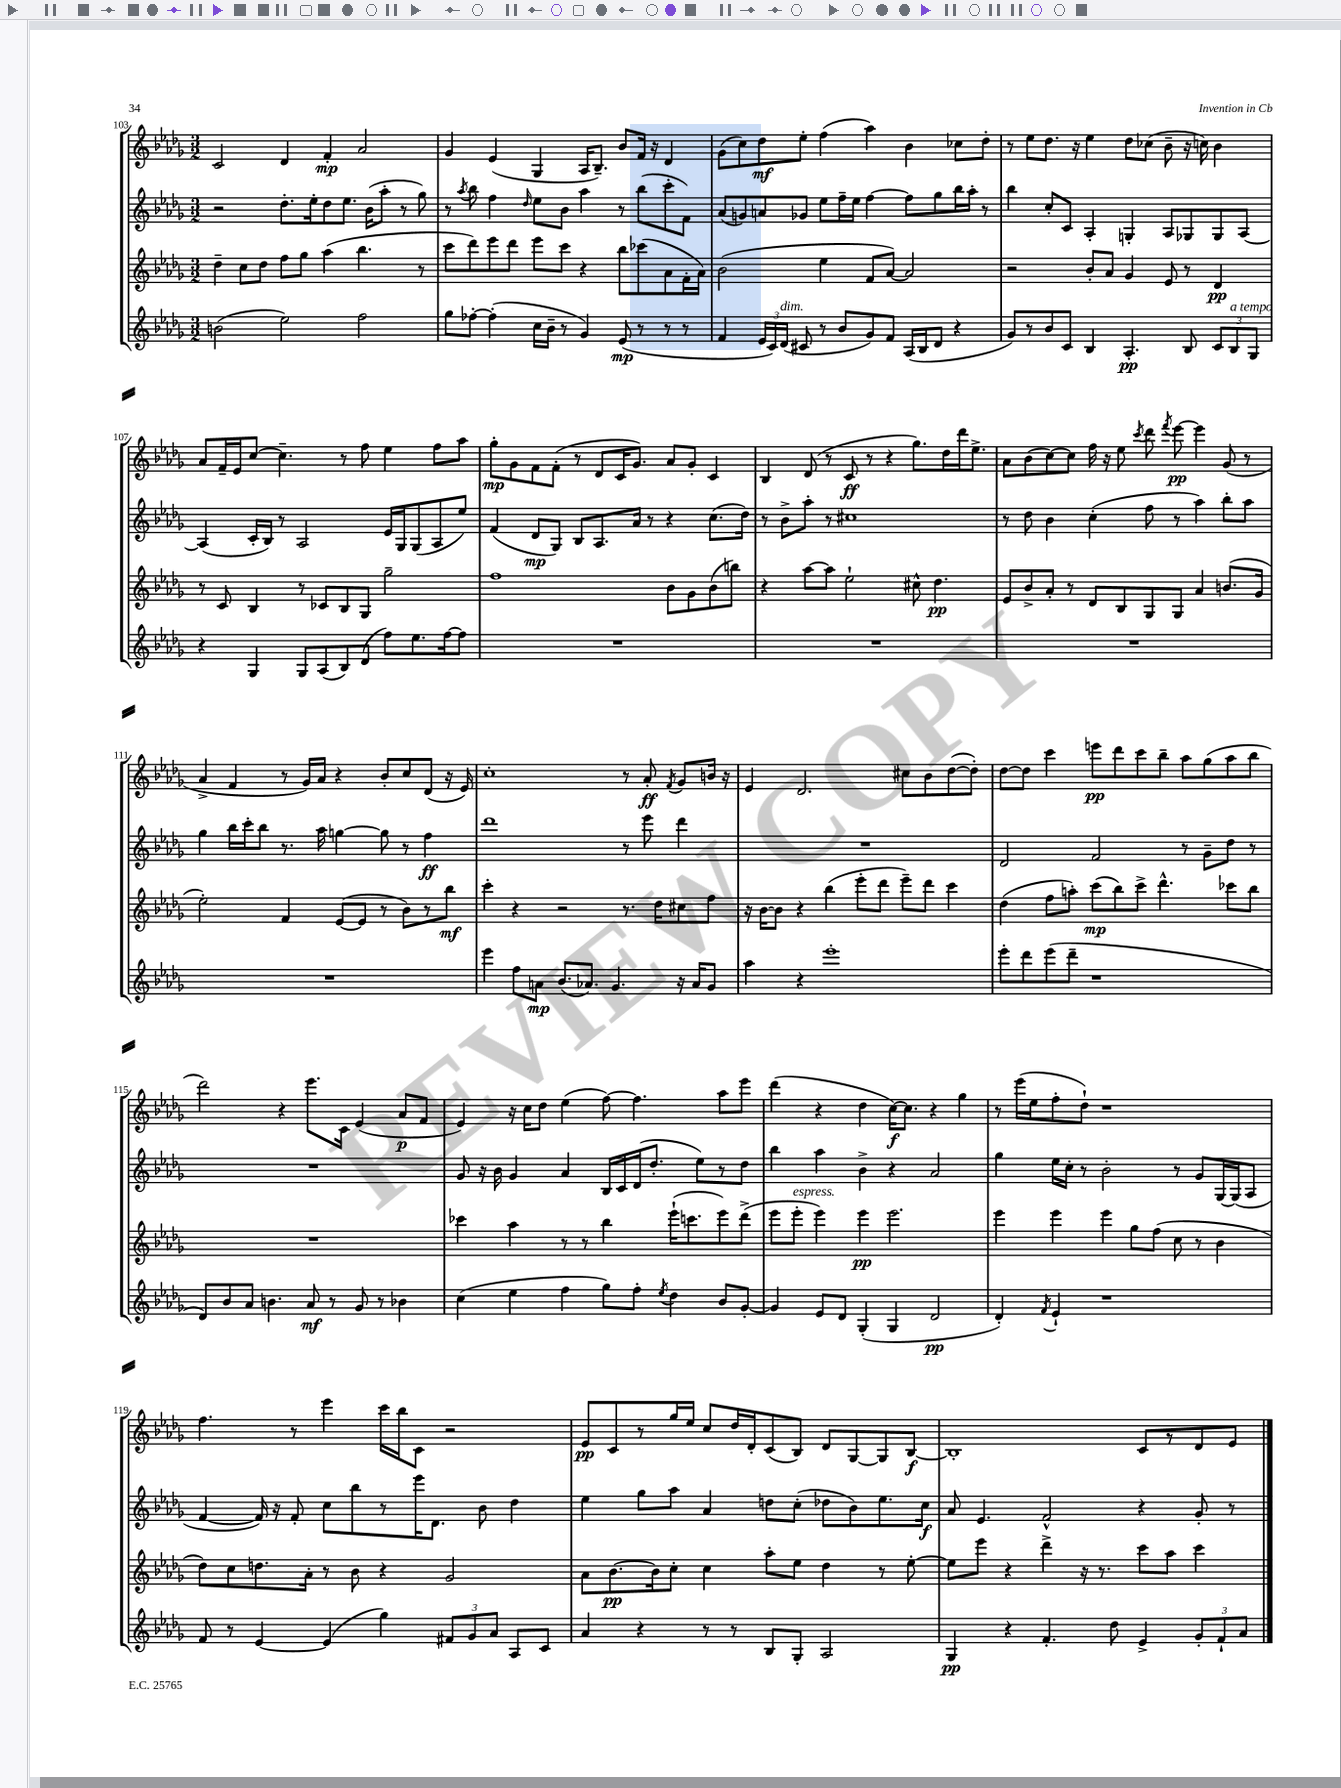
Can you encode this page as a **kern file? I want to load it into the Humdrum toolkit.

**kern	**dynam	**kern	**dynam	**kern	**dynam	**kern	**dynam
*part4	*part4	*part3	*part3	*part2	*part2	*part1	*part1
*staff4	*staff4	*staff3	*staff3	*staff2	*staff2	*staff1	*staff1
*clefG2	*	*clefG2	*	*clefG2	*	*clefG2	*
*k[b-e-a-d-g-]	*	*k[b-e-a-d-g-]	*	*k[b-e-a-d-g-]	*	*k[b-e-a-d-g-]	*
*M3/2	*	*M3/2	*	*M3/2	*	*M3/2	*
=103	=103	=103	=103	=103	=103	=103	=103
(2bn\	.	4dd-~\	.	2r	.	2c/	.
.	.	8cc\L	.	.	.	.	.
.	.	8dd-\J	.	.	.	.	.
2ee-\)	.	8ff\L	.	8.dd-'\L	.	4d-/	.
.	.	8gg-\J	.	.	.	.	.
.	.	.	.	16ee-'\k	.	.	.
.	.	(4aa-\	.	8dd-\	.	4f'/	mp
.	.	.	.	8.ee-\J	.	.	.
2ff\	.	4.bb-\	.	.	.	2a-/	.
.	.	.	.	(16b-\KL	.	.	.
.	.	.	.	8aa-'\J	.	.	.
.	.	.	.	8r	.	.	.
.	.	8r	.	8gg-\)	.	.	.
=104	=104	=104	=104	=104	=104	=104	=104
8gg-\L	.	8ccc\L	.	8r	.	4g-/	.
.	.	.	.	8qaa-/	.	.	.
[8ff-X'\J	.	8ddd-\)	.	8bb-\	.	.	.
(4ff-'\]	.	8eee-\	.	4ff\	.	(4e-/	.
.	.	8ddd-\J	.	.	.	.	.
.	.	.	.	16qqdd-/	.	.	.
16cc\LL	.	8eee-\L	.	8ee-\L	.	4G-/	.
16b-~\JJ	.	.	.	.	.	.	.
8r	.	8ccc\J	.	8b-\J	.	.	.
4g-/)	.	4r	.	4aa-\	.	16A-/KL	.
.	.	.	.	.	.	8.B-~/J)	.
(8e-/	mp	8bb-\L	.	8r	.	8b-/L	.
8r	.	(8ccc-X\	.	(8bb-\L	.	16f/Jk	.
.	.	.	.	.	.	16r	.
8r	.	8a-\	.	8ccc'\	.	4d-/	.
8r	.	16f'\L	.	8f\J)	.	.	.
.	.	16a-\JJ)	.	.	.	.	.
=105	=105	=105	=105	=105	=105	=105	=105
4f/	.	(2b-\	.	(8a-/L	.	(8g-\L	.
.	.	.	.	8gn/)	.	8cc\)	.
24e-/LL	.	.	.	8an/	.	8dd-\	mf
24c/)	.	.	.	.	.	.	.
!LO:TX:a:i:t=dim.	!	!	!	!	!	!	!
(24d-/JJ	.	.	.	.	.	.	.
8c#X/	.	.	.	8g-X/J	.	8ee-'\J	.
8r	.	4ee-\	.	8ee-\L	.	(4ff\	.
8b-/L	.	.	.	16ff~\L	.	.	.
.	.	.	.	16ee-\JJ	.	.	.
8g-/)	.	8f/L	.	[4ff\	.	4aa-\)	.
8f/J	.	[8a-/J)	.	.	.	.	.
(16A-/LL	.	2a-/]	.	8ff\L]	.	4b-\	.
16B-/J	.	.	.	.	.	.	.
8d-/J	.	.	.	8gg-\	.	.	.
4r	.	.	.	16bb-\L	.	8cc-X\L	.
.	.	.	.	16aa-'\JJ	.	.	.
.	.	.	.	8r	.	8dd-'\J	.
=106	=106	=106	=106	=106	=106	=106	=106
8g-/L)	.	2r	.	4bb-\	.	8r	.
8r	.	.	.	.	.	8ee-\L	.
8b-/	.	.	.	8cc'/L	.	8.dd-\J	.
8c/J	.	.	.	8c/J	.	.	.
.	.	.	.	.	.	16r	.
4B-/	.	8b-'/L	.	4A-'/	.	4ee-\	.
.	.	8a-/J	.	.	.	.	.
4.A-'/	pp	4g-/	.	4Gn'/	.	8dd-\L	.
.	.	.	.	.	.	(8cc-X\J	.
.	.	8e-/	.	8A-/L	.	8b-~\	.
8B-/	.	8r	.	8G-X/	.	16r	.
.	.	.	.	.	.	16ccn\)	.
12c/L	.	4d-/	pp	8G-/	.	4b-\	.
!LO:TX:a:i:t=a tempo	!	!	!	!	!	!	!
12B-/	.	.	.	.	.	.	.
.	.	.	.	[8A-/J	.	.	.
12G-/J	.	.	.	.	.	.	.
!!LO:LB:g=z
=107	=107	=107	=107	=107	=107	=107	=107
4r	.	8r	.	(4A-/]	.	8a-/L	.
.	.	8c/	.	.	.	16f~/L	.
.	.	.	.	.	.	16e-/J	.
4G-/	.	4B-/	.	16c'/LL	.	[8cc/J	.
.	.	.	.	16B-/JJ)	.	.	.
.	.	.	.	8r	.	4.cc~\]	.
8G-/L	.	8r	.	2A-/	.	.	.
(8A-/	.	8c-X/L	.	.	.	.	.
8B-/)	.	8B-/	.	.	.	8r	.
(8d-/J	.	8G-/J	.	.	.	8ff\	.
8ff\L)	.	2gg-~\	.	16e-/LL	.	4ee-\	.
.	.	.	.	16G-/J	.	.	.
8.ee-\	.	.	.	(8G-/	.	.	.
.	.	.	.	8A-/	.	8ff\L	.
[16ff\k	.	.	.	.	.	.	.
8ff\J]	.	.	.	8ee-/J)	.	8aa-\J	.
=108	=108	=108	=108	=108	=108	=108	=108
1.r	.	1ff	.	(4f/	.	8gg-'\L	mp
.	.	.	.	.	.	8g-\	.
.	.	.	.	8d-/L	mp	8f\	.
.	.	.	.	8G-/J)	.	(8f'\J	.
.	.	.	.	8B-/L	.	8r	.
.	.	.	.	8.A-/	.	8d-/L	.
.	.	.	.	.	.	16c/K	.
.	.	.	.	16a-/Jk	.	8.g-/J)	.
.	.	.	.	8r	.	.	.
.	.	8b-\L	.	4r	.	8a-/L	.
.	.	8g-\	.	.	.	8g-'/J	.
.	.	(8b-\	.	(8.cc\L	.	4c/	.
.	.	8bbn\J)	.	.	.	.	.
.	.	.	.	16dd-\Jk)	.	.	.
=109	=109	=109	=109	=109	=109	=109	=109
1.r	.	4r	.	8r	.	4B-/	.
.	.	.	.	8b-^\L	.	.	.
.	.	[8aa-\L	.	8aa-'\J	.	(8d-/	.
.	.	8aa-\J]	.	8r	.	8r	.
.	.	2ee-`\	.	1cc#X	.	8c/	ff
.	.	.	.	.	.	8r	.
.	.	.	.	.	.	4r	.
.	.	8cc#X^^\	.	.	.	8.gg-\L)	.
.	.	4.dd-\	pp	.	.	.	.
.	.	.	.	.	.	16dd-\L	.
.	.	.	.	.	.	16ddd-\J	.
.	.	.	.	.	.	8.ee-^\J	.
=110	=110	=110	=110	=110	=110	=110	=110
1.r	.	8e-/L	.	8r	.	8a-\L	.
.	.	8b-^/	.	8dd-\	.	(8b-\	.
.	.	8a-'/J	.	4b-\	.	[8cc\)	.
.	.	8r	.	.	.	8cc\J]	.
.	.	8d-/L	.	(4cc'\	.	16ff\	.
.	.	.	.	.	.	16r	.
.	.	8B-/	.	.	.	8ee-\	.
.	.	.	.	.	.	8qccc/	.
.	.	8G-/	.	8ff\	.	8ddd-\	.
.	.	.	.	.	.	8qfff/	.
.	.	8G-/J	.	8r	.	[8eee-\	pp
.	.	4a-/	.	4aa-\)	.	4eee-\]	.
.	.	(8.bn/L	.	8bb-'\L	.	(8g-/	.
.	.	.	.	8aa-\J	.	8r	.
.	.	16g-/Jk	.	.	.	.	.
!!LO:LB:g=z
=111	=111	=111	=111	=111	=111	=111	=111
1.r	.	2ee-'\)	.	4gg-\	.	4a-^/	.
.	.	.	.	16bb-\LL	.	4f/	.
.	.	.	.	16ccc'\J	.	.	.
.	.	.	.	8bb-\J	.	.	.
.	.	4f/	.	8.r	.	8r	.
.	.	.	.	.	.	16g-/LL)	.
.	.	.	.	16aa-\	.	16a-/JJ	.
.	.	([8e-/L	.	[4ggn\	.	4r	.
.	.	8e-/J]	.	.	.	.	.
.	.	8r	.	8gg\]	.	8b-'/L	.
.	.	8b-\L)	.	8r	.	8cc/	.
.	.	8r	.	4ff\	ff	(8d-/J	.
.	.	8bb-\J	mf	.	.	16r	.
.	.	.	.	.	.	16e-/)	.
=112	=112	=112	=112	=112	=112	=112	=112
4eee-\	.	4ccc'\	.	1ddd-	.	1cc'	.
8ff\L	.	4r	.	.	.	.	.
8an\J	mp	.	.	.	.	.	.
(8.b-/L	.	2r	.	.	.	.	.
8.a-X/J)	.	.	.	.	.	.	.
4.g-/	.	.	.	.	.	.	.
.	.	8.r	.	8r	.	8r	.
.	.	.	.	8eee-\	.	8a-'/	ff
.	.	16dd-\KL	.	.	.	.	.
.	.	.	.	.	.	8qf/	.
16r	.	8cc#X\	.	4ddd-\	.	8g-/L	.
16a-/KL	.	.	.	.	.	.	.
8g-/J	.	8ff\J	.	.	.	16bn/Jk	.
.	.	.	.	.	.	16r	.
=113	=113	=113	=113	=113	=113	=113	=113
4aa-\	.	16r	.	1.r	.	4e-/	.
.	.	[16b-\KL	.	.	.	.	.
.	.	8b-\J]	.	.	.	.	.
4r	.	4r	.	.	.	2.d-/	.
1eee-'	.	(4bb-\	.	.	.	.	.
.	.	8eee-'\L	.	.	.	.	.
.	.	8ddd-\J	.	.	.	.	.
.	.	8eee-~\L)	.	.	.	8cc#X\L	.
.	.	8ddd-\J	.	.	.	8b-\	.
.	.	4ccc\	.	.	.	([8dd-\	.
.	.	.	.	.	.	8dd-'\J])	.
=114	=114	=114	=114	=114	=114	=114	=114
8eee-'\L	.	(4dd-\	.	2d-/	.	[8dd-\L	.
8ddd-\	.	.	.	.	.	8dd-\J]	.
(8eee-\	.	8ff\L	.	.	.	4ccc\	.
8ddd-~\J	.	8aan'\J)	.	.	.	.	.
1r	.	(8ccc\L	mp	2f/	.	8eeen\L	pp
.	.	8bb-\)	.	.	.	8ddd-\	.
.	.	8ccc^\J	.	.	.	8ccc\	.
.	.	4.ddd-^^\	.	.	.	8bb-~\J	.
.	.	.	.	8r	.	8aa-\L	.
.	.	.	.	8g-~\L	.	(8gg-\	.
.	.	8ccc-X\L	.	8dd-\J	.	8aa-\	.
.	.	8bb-\J	.	8r	.	8bb-\J	.
!!LO:LB:g=z
=115	=115	=115	=115	=115	=115	=115	=115
8d-/L)	.	1.r	.	1.r	.	2ddd-\)	.
8b-/	.	.	.	.	.	.	.
8a-/J	.	.	.	.	.	.	.
4.bn\	.	.	.	.	.	.	.
.	.	.	.	.	.	4r	.
8a-/	mf	.	.	.	.	8.eee-\L	.
8r	.	.	.	.	.	.	.
.	.	.	.	.	.	16c\Jk	.
8g-/	.	.	.	.	.	(4e-/	.
8r	.	.	.	.	.	.	.
4b-X\	.	.	.	.	.	8a-/L	p
.	.	.	.	.	.	8f/J	.
=116	=116	=116	=116	=116	=116	=116	=116
(4cc\	.	4ccc-X\	.	8g-/	.	4e-/)	.
.	.	.	.	16r	.	.	.
.	.	.	.	16b-\	.	.	.
4ee-\	.	4aa-\	.	4g-/	.	16r	.
.	.	.	.	.	.	16cc\KL	.
.	.	.	.	.	.	8dd-\J	.
4ff\	.	8r	.	4a-/	.	(4ee-\	.
.	.	8r	.	.	.	.	.
8gg-\L)	.	4bb-\	.	16B-/LL	.	[8ff\)	.
.	.	.	.	16c/	.	.	.
8ff'\J	.	.	.	(16d-/J	.	4.ff\]	.
.	.	.	.	8.dd-'/J	.	.	.
8qee-/	.	.	.	.	.	.	.
4dd-\	.	(16eee-`\KL	.	.	.	.	.
.	.	8.cccn\	.	.	.	.	.
.	.	.	.	8ee-\L)	.	.	.
8b-/L	.	8eee-\)	.	8r	.	8aa-\L	.
[8g-'/J	.	(8ddd-^\J	.	8dd-\J	.	8eee-\J	.
=117	=117	=117	=117	=117	=117	=117	=117
4g-/]	.	8eee-\L	.	4bb-\	.	(4ddd-\	.
!	!	!LO:TX:a:i:t=espress.	!	!	!	!	!
.	.	8eee-'\J	.	.	.	.	.
8e-/L	.	4eee-\)	.	4aa-\	.	4r	.
8d-/J	.	.	.	.	.	.	.
(4G-'/	.	4eee-\	pp	4b-^\	.	4dd-\	.
4G-/	.	2.eee-\	.	4r	.	[16cc\KL)	f
.	.	.	.	.	.	8.cc\J]	.
2d-/	pp	.	.	2a-/	.	4r	.
.	.	.	.	.	.	4gg-\	.
=118	=118	=118	=118	=118	=118	=118	=118
4d-'/)	.	4eee-\	.	4gg-\	.	8r	.
.	.	.	.	.	.	(16eee-\LL	.
.	.	.	.	.	.	16ee-\J	.
8qf/	.	.	.	.	.	.	.
4e-`/	.	4eee-\	.	16ee-\LL	.	8ff'\	.
.	.	.	.	16cc'\JJ	.	.	.
.	.	.	.	8r	.	8dd-`\J)	.
1r	.	4eee-\	.	2b-'\	.	1r	.
.	.	8gg-\L	.	.	.	.	.
.	.	(8ff\J	.	.	.	.	.
.	.	8cc\	.	8r	.	.	.
.	.	8r	.	8g-/L	.	.	.
.	.	4b-\	.	[16G-/L	.	.	.
.	.	.	.	(16G-/J]	.	.	.
.	.	.	.	8A-/J	.	.	.
!!LO:LB:g=z
=119	=119	=119	=119	=119	=119	=119	=119
8f/	.	8dd-\L)	.	[4f/	.	4.ff\	.
8r	.	8cc\	.	.	.	.	.
[4e-/	.	8.ddn\	.	16f/])	.	.	.
.	.	.	.	16r	.	.	.
.	.	.	.	8f'/	.	8r	.
.	.	16a-'\Jk	.	.	.	.	.
(4e-/]	.	8r	.	8cc\L	.	4eee-\	.
.	.	8b-\	.	8bb-\	.	.	.
4gg-\)	.	4r	.	8r	.	16ccc\LL	.
.	.	.	.	.	.	16bb-\J	.
.	.	.	.	16eee-\K	.	8c\J	.
.	.	.	.	8.d-\J	.	.	.
12f#X/L	.	2g-/	.	.	.	2r	.
12g-/	.	.	.	.	.	.	.
.	.	.	.	8b-\	.	.	.
12a-/J	.	.	.	.	.	.	.
8A-/L	.	.	.	4dd-\	.	.	.
8c/J	.	.	.	.	.	.	.
=120	=120	=120	=120	=120	=120	=120	=120
4a-/	.	8a-\L	.	4ee-\	.	8e-/L	pp
.	.	[8.b-\	pp	.	.	8c/	.
4r	.	.	.	8gg-\L	.	8r	.
.	.	16b-\k]	.	.	.	.	.
.	.	8cc'\J	.	8aa-\J	.	16gg-/L	.
.	.	.	.	.	.	16ee-/JJ	.
8r	.	4cc\	.	4a-/	.	8cc/L	.
8r	.	.	.	.	.	16dd-/L	.
.	.	.	.	.	.	16d-'/J	.
8B-/L	.	8aa-'\L	.	8ddn\L	.	(8c/	.
8G-'/J	.	8ee-\J	.	(8cc'\J	.	8B-/J)	.
2A-/	.	4dd-\	.	8dd-X\L	.	8d-/L	.
.	.	.	.	8b-\)	.	[8G-/	.
.	.	8r	.	8.ee-\	.	8G-/]	.
.	.	[8ee-'\	.	.	.	[8B-/J	f
.	.	.	.	16cc\Jk	f	.	.
=121	=121	=121	=121	=121	=121	=121	=121
4G-/	pp	8ee-\L]	.	8a-/	.	1B-']	.
.	.	8eee-\J	.	4.e-/	.	.	.
4r	.	4r	.	.	.	.	.
4.f'/	.	4ddd-^\	.	2f^^/	.	.	.
.	.	16r	.	.	.	.	.
.	.	8.r	.	.	.	.	.
8dd-\	.	.	.	.	.	.	.
4e-^/	.	8ccc\L	.	4r	.	8c/L	.
.	.	8aa-\J	.	.	.	8r	.
12g-'/L	.	4ccc\	.	8g-'/	.	8d-/	.
12f`/	.	.	.	.	.	.	.
.	.	.	.	8r	.	8e-/J	.
12a-/J	.	.	.	.	.	.	.
==	==	==	==	==	==	==	==
*-	*-	*-	*-	*-	*-	*-	*-
